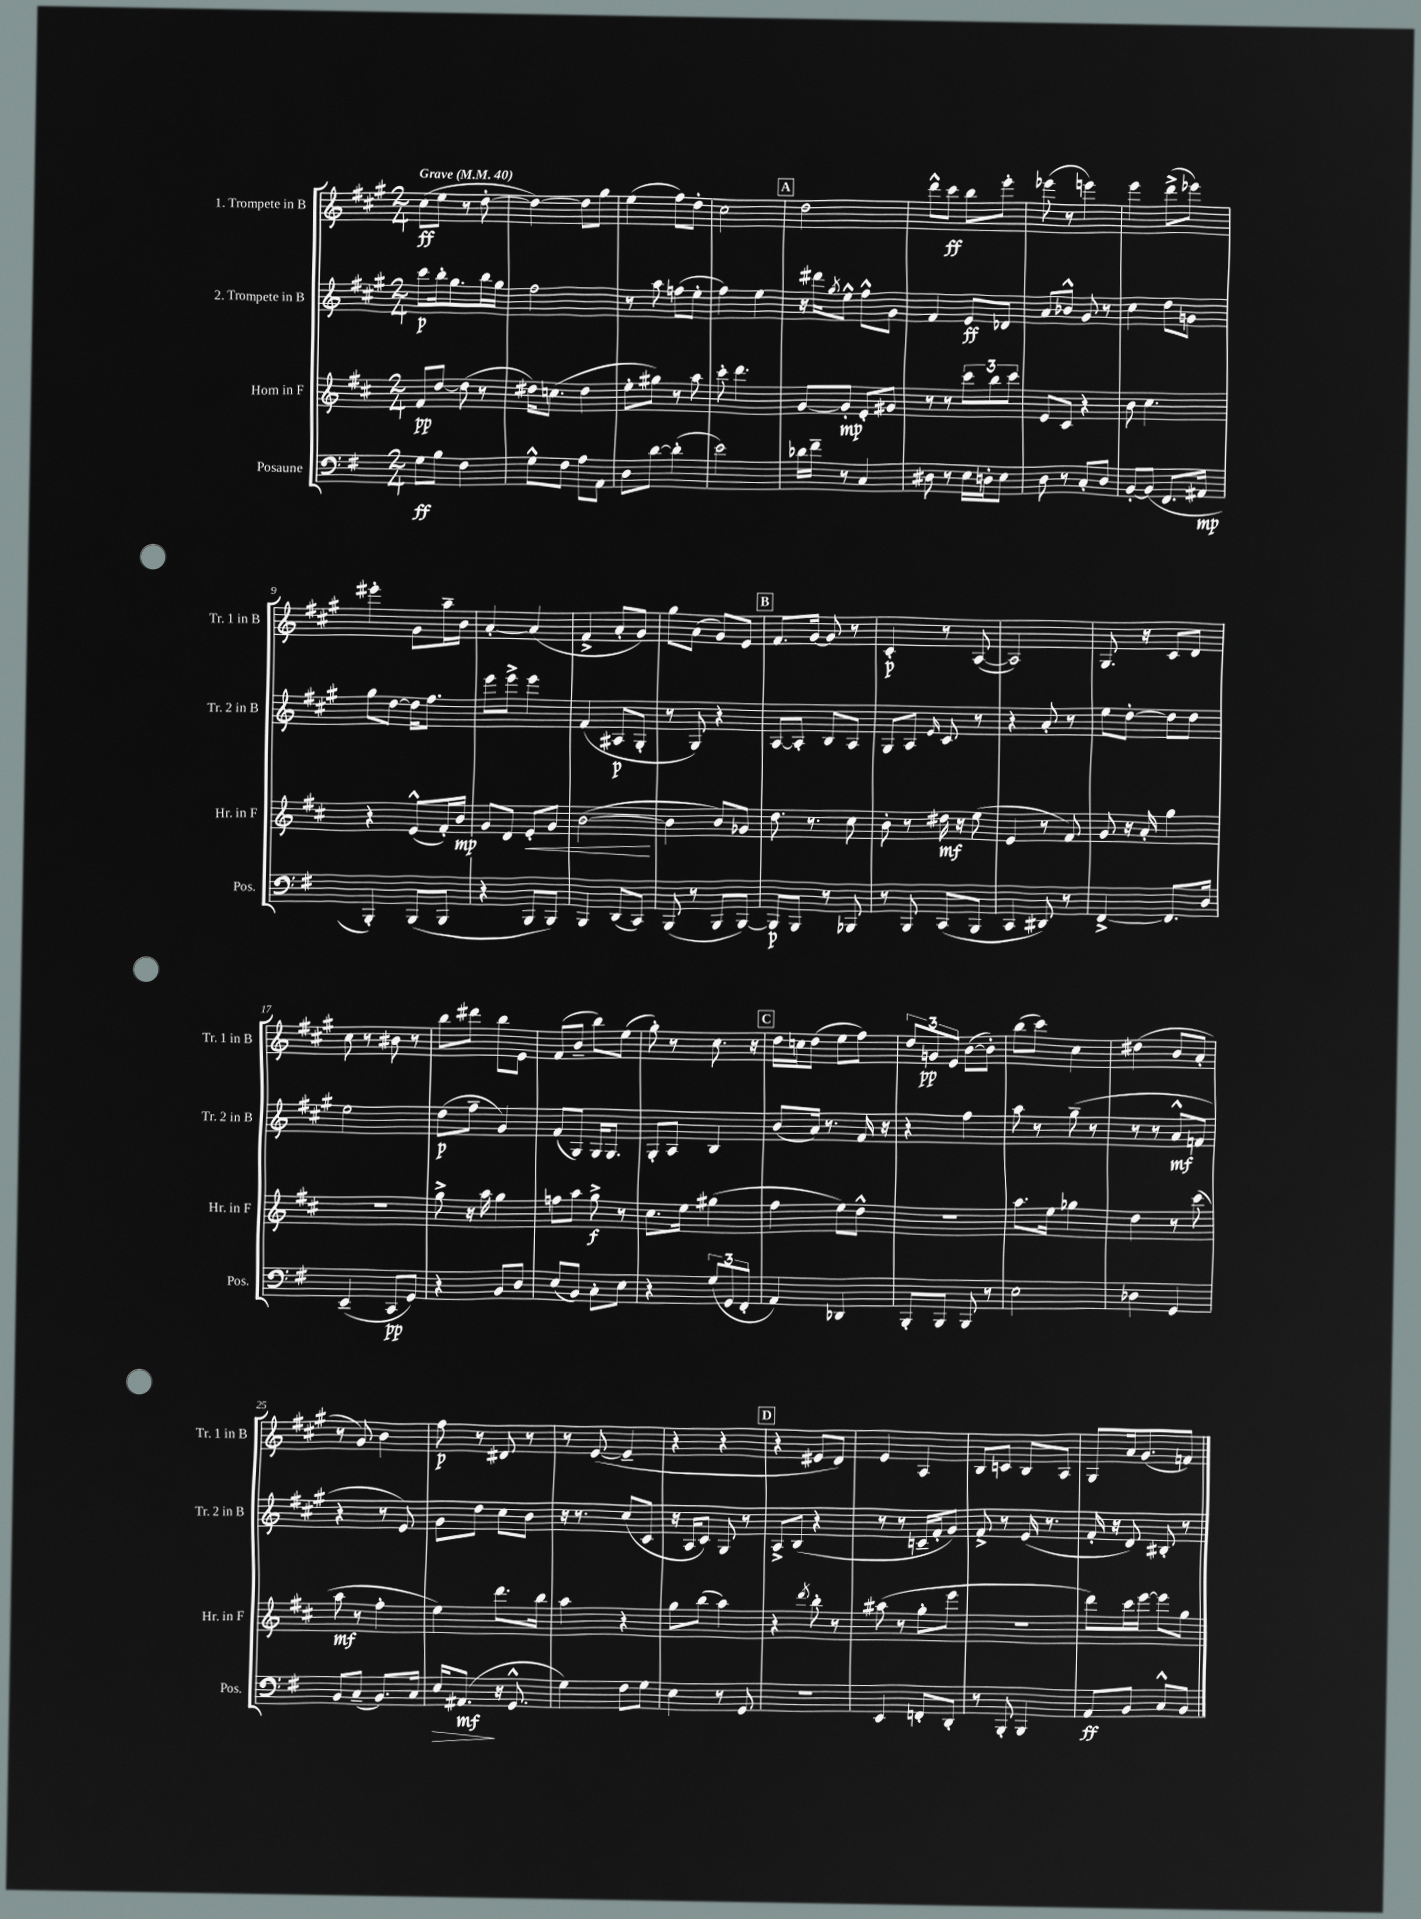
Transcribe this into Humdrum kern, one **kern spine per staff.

**kern	**kern	**kern	**kern
*staff4	*staff3	*staff2	*staff1
*clefF4	*clefG2	*clefG2	*clefG2
*k[f#]	*k[f#c#]	*k[f#c#g#]	*k[f#c#g#]
*M2/4	*M2/4	*M2/4	*M2/4
*MM40	*MM40	*MM40	*MM40
8G	8f#	8ccc#	(8cc#
8B	[8dd	16bb'	8ee
.	.	8.gg#	.
4F#	(8dd]	.	8r
.	8r	16bb	[8dd'
.	.	16gg#	.
=	=	=	=
8G^^	16dd#)	2ff#	4dd_)
.	(8.cc	.	.
8F#	.	.	.
8A	4dd#	.	8dd]
8AA	.	.	8gg#
=	=	=	=
8D	8ee'	8r	(4ee
[8d	8gg#)	8aa	.
(4d']	8r	(8ff	8ff#)
.	8aa	8ee'	8dd'
=	=	=	=
2e)	8ccc#'	4ff#)	2cc#
.	4.ddd	.	.
.	.	4ee	.
=	=	=	=
16d-	[8g	16r	2dd
16f#~	.	16ddd#	.
.	.	8qgg#	.
8r	8g']	8ee^^	.
4C	8e'	8ff#^^	.
.	8g#	8g#	.
=	=	=	=
8D#	8r	4f#	8ddd^^
8r	8r	.	8ccc#
16E	12ccc#	8e	8bb
16D'	.	.	.
.	12bb	.	.
8E	.	8d-	8eee'
.	12ccc#	.	.
=	=	=	=
8D	8e	8a	(8eee-
8r	8c#	8b-^^	8r
8C'	4r	8g#	4eee)
8D	.	8r	.
=	=	=	=
[8BB'	8b	4cc#	4eee
(8BB]	4.cc#	.	.
8.FF#	.	8dd	(8ddd^
.	.	8g	8eee-)
16AA#	.	.	.
=	=	=	=
4BBB')	4r	8gg#	4eee#'
.	.	[8dd	.
(8BBB	(8e^^	16dd]	8g#
.	.	8.ff#	.
8BBB	16f#')	.	16aa~
.	16b	.	16b
=	=	=	=
4r	8g	8eee	[4a'
.	8d	8eee^	.
8BBB	8e'	4eee	(4a]
8BBB)	8g	.	.
=	=	=	=
4BBB	([2b	(4f#	4f#^
(8DD	.	8A#	8a'
8CC)	.	8G#'	8g#)
=	=	=	=
(8BBB	4b]	8r	8gg#
8r	.	8G#)	(8a
8BBB	8b)	4r	8g#)
[8BBB)	8g-	.	8e
=	=	=	=
8BBB]	8.dd	[8A	8.f#
8BBB	.	8A']	.
.	8.r	.	[16g#
8r	.	8B	8g#]
8BBB-	8cc#	8A	8r
=	=	=	=
8r	8b'	8G#	4c#'
8BBB	8r	8A	.
.	.	16qqe	.
(8CC	16dd#	8c#	8r
.	16r	.	.
8BBB	(8ee	8r	([8A
=	=	=	=
4CC	4e	4r	2A])
8DD#)	8r	8a'	.
8r	8f#)	8r	.
=	=	=	=
[4FF#^	8g	8ee	8.G#
.	16r	[8dd'	.
.	16a'	.	16r
8.FF#]	4gg	8dd]	8c#
.	.	8dd	8d
16D	.	.	.
=	=	=	=
(4EE~	2r	2ee	8cc#
.	.	.	8r
8CC	.	.	8b#
8GG)	.	.	8r
=	=	=	=
4r	8gg^	(8dd	8bb
.	16r	8ff#~	8ddd#
.	16aa	.	.
8BB	4gg	4g#)	8bb
8D	.	.	8e
=	=	=	=
(8E	8ff	(8f#	(8f#
8BB)	8aa	8G#)	8b~
8C'	8gg^	16G#	8bb)
.	.	8.G#	.
8E	8r	.	(8ee
=	=	=	=
4r	8.cc#	8G#'	8gg#')
.	.	8A	8r
.	16ee	.	.
(12G	(4gg#	4B	8.cc#
12GG	.	.	.
12FF#'	.	.	.
.	.	.	16r
=	=	=	=
4AA)	4ff#	(8b	16dd
.	.	.	16cc
.	.	16a)	(8dd
.	.	8.r	.
4DD-	8ee)	.	8ee
.	8dd^^	16f#	8ff#)
.	.	16r	.
=	=	=	=
8BBB'	2r	4r	12dd
.	.	.	12g
8BBB	.	.	.
.	.	.	12e
8BBB	.	4ff#	([8b
8r	.	.	8b'])
=	=	=	=
2E	8.aa	8aa	(8bb
.	.	8r	8ccc#)
.	16ee	.	.
.	4gg-	(8gg#~	4cc#
.	.	8r	.
=	=	=	=
4D-	4dd	8r	(4dd#
.	.	8r	.
4GG	8r	8a^^	8b
.	(8ccc#	8f	8a'
=	=	=	=
8BB	8aa	4r	8r
(8C~	8r	.	8g#)
8.BB)	4ff#'	8r	4b
.	.	8e)	.
16C	.	.	.
=	=	=	=
16E	4ee)	8g#	8ff#
(8.AA#	.	.	.
.	.	8dd	8r
16r	8.ddd	8cc#	8d#
8.GG^^	.	.	.
.	.	8b	8r
.	16bb	.	.
=	=	=	=
4G)	4aa	16r	8r
.	.	8.r	.
.	.	.	([8e
8F#	4r	(8cc#	4e~]
8G	.	8c#	.
=	=	=	=
4E	8gg	16r	4r
.	.	16A	.
.	(8bb	8c#)	.
8r	4aa)	8G#	4r
8GG	.	8r	.
=	=	=	=
2r	4r	8A^	4r
.	.	(8B	.
.	8qddd	.	.
.	8bb'	4r	8e#
.	8r	.	8d)
=	=	=	=
4EE	(8aa#	8r	4e
.	8r	8r	.
8FF'	8gg'	16c~	4A
.	.	16f#'	.
8DD'	8eee	8g#)	.
=	=	=	=
8r	2r	8f#^	8B
8BBB'	.	8r	8c
4BBB	.	(16e	8B
.	.	8.r	.
.	.	.	8A
=	=	=	=
8AA	8ddd)	16f#'	8G#
.	.	16r	.
8BB	16ccc#	8d)	16a
.	[16eee	.	(8.g#
8C^^	8eee]	8B#'	.
8BB	8gg	8r	8f)
==	==	==	==
*-	*-	*-	*-
